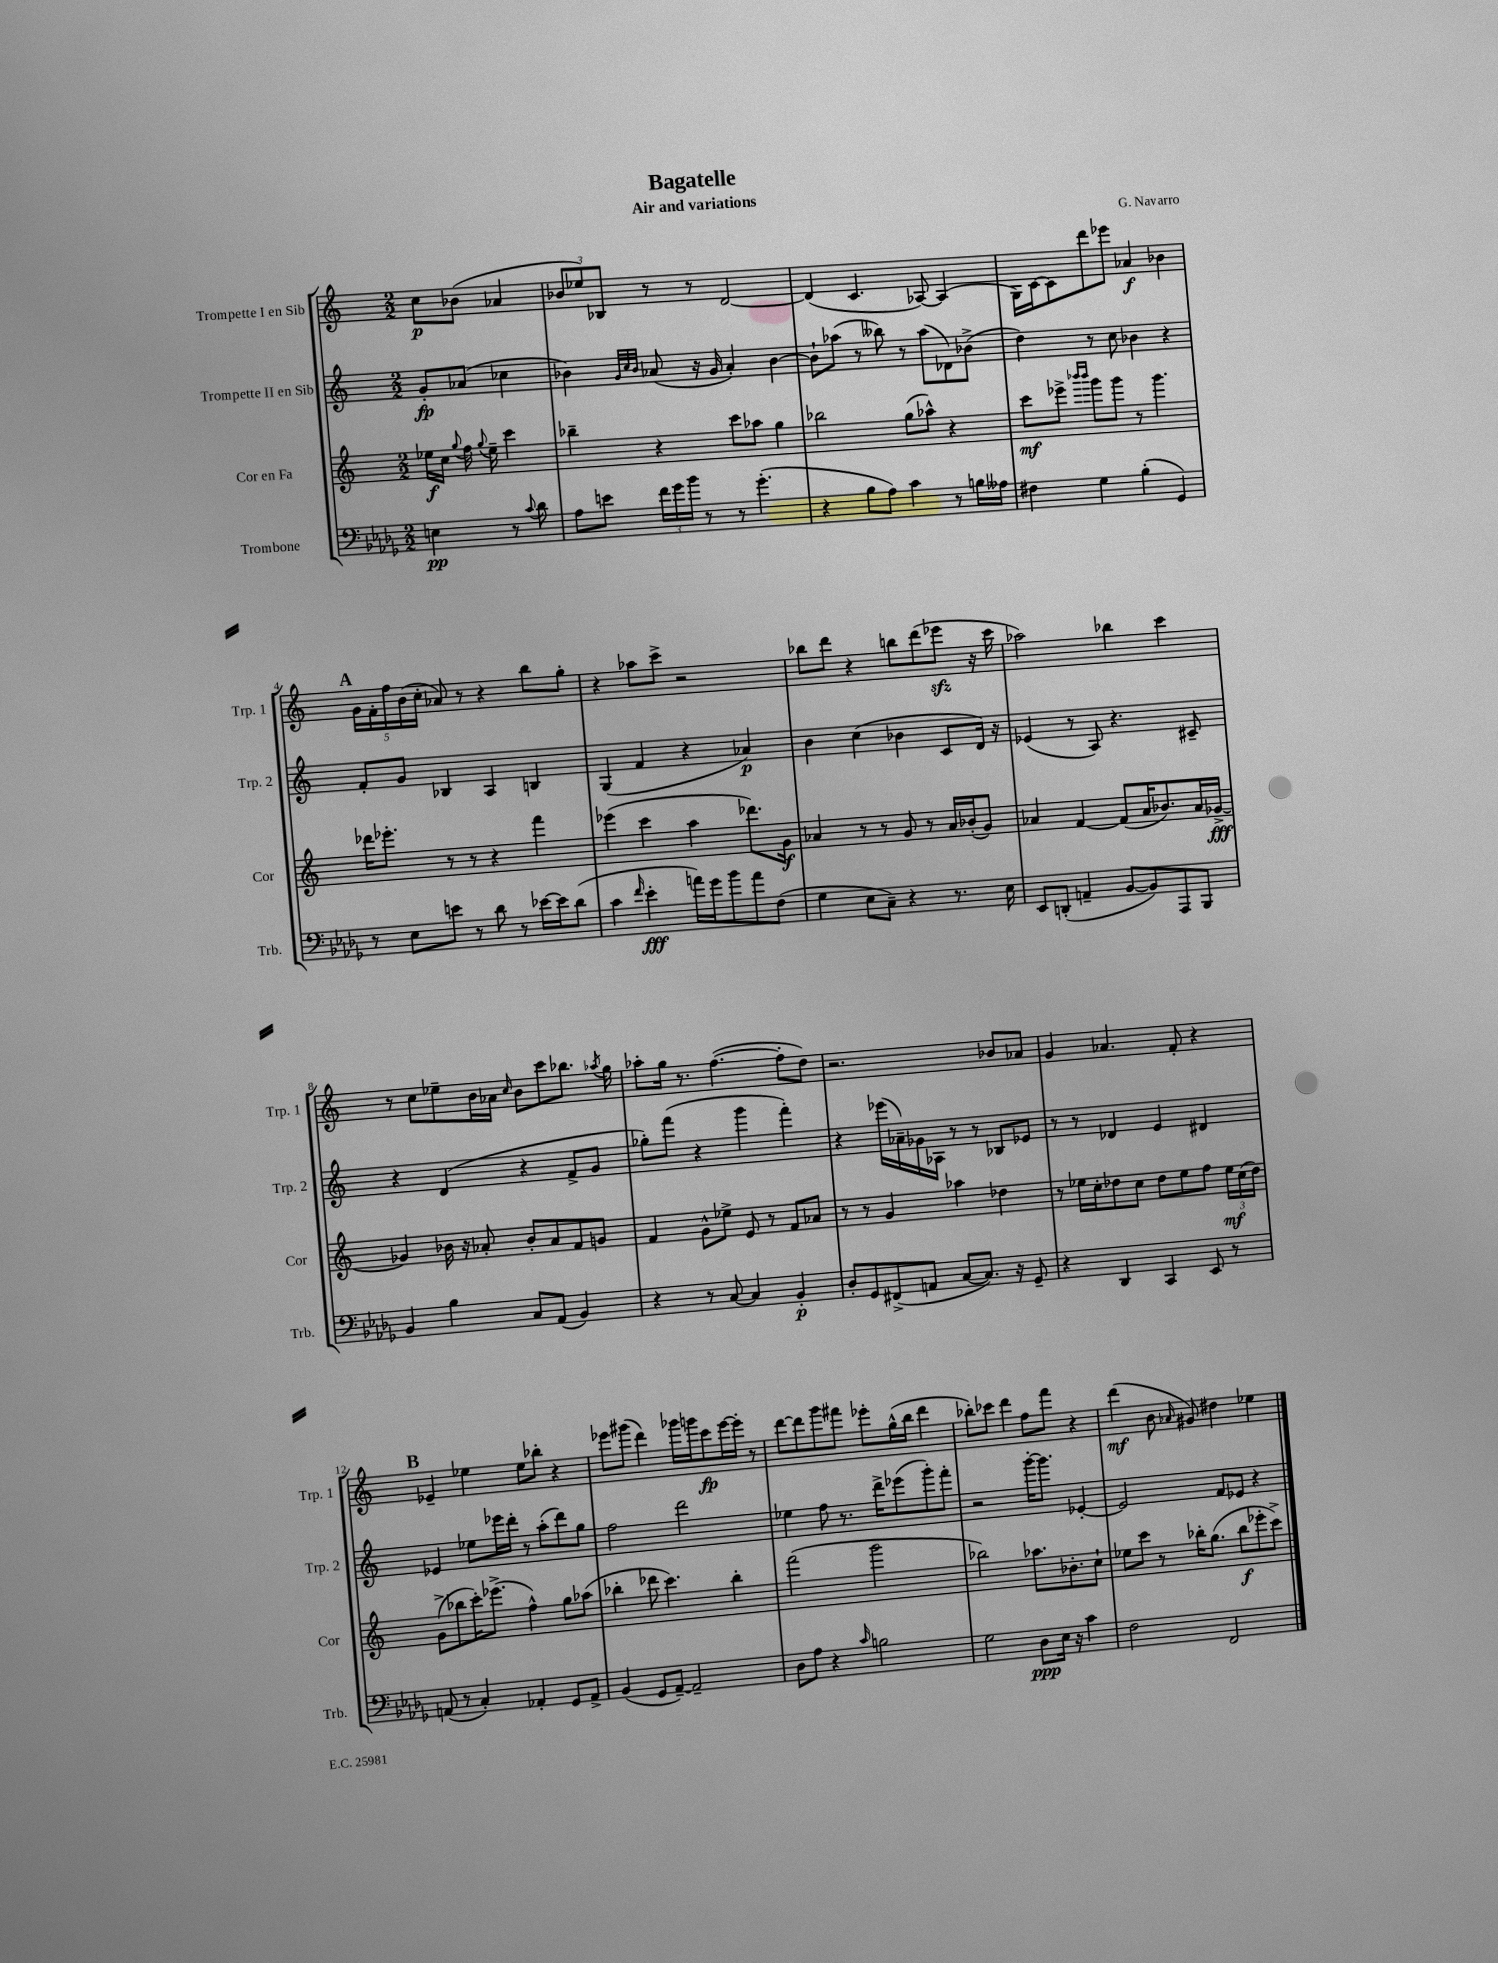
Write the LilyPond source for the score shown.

\header { title = "Bagatelle" composer = "G. Navarro" subtitle = "Air and variations" }
<<
\new StaffGroup <<
\new Staff = "s0" \with { instrumentName = "Trompette I en Sib" shortInstrumentName = "Trp. 1" } {
    \clef treble \key c \major \numericTimeSignature \time 2/2 \partial 2
    \autoBeamOff c''8[\p bes'8]( aes'4 |
    \tuplet 3/2 { bes'8[ ees''8) bes8] } r8 r8 d'2~ |
    d'4( c'4. aes8~) aes4( |
    g16[) c'16~ c'8 d'''8 ees'''8] aes'4\f bes'4 |
    \mark \markup { \bold "A" } \tuplet 5/4 { g'16[ f'16-. f''16 b'16( c''16]-. } aes'8) r8 r4 b''8[ g''8]-. |
    r4 aes''8[ c'''8]-> r2 |
    bes''8[ d'''8] r4 b''8[ d'''8( ees'''8]\sfz r16 c'''16 |
    aes''2) bes''4 c'''4 |
    r8 c''8[ ees''8-- b'16 aes'16] \grace { c''16 } b'8[ c'''8 bes''8.] \acciaccatura { aes''8 } g''16 |
    aes''8[-. g''16] r8. f''4.~( f''8[-. d''8]) |
    r2. bes'8[ aes'8] |
    g'4 aes'4. f'8-. r4 |
    \mark \markup { \bold "B" } ees'4-- ees''4 ees''8[ bes''8]-. r4 |
    ees'''8[ gis'''8]( d'''4) ges'''16[ g'''16 c'''8\fp ees'''16~ ees'''16]-. r8 |
    d'''8[~ d'''8 g'''8 fis'''8] ees'''8[-. g''16-^( b''16] d'''4 |
    bes''8[-.) ces'''8] d'''4 f''8[ f'''8] r4 |
    d'''4\mf( b'8 \grace { aes'16 } gis'8) dis''4 ees''4 \bar "|." |
}
\new Staff = "s1" \with { instrumentName = "Trompette II en Sib" shortInstrumentName = "Trp. 2" } {
    \clef treble \key c \major \numericTimeSignature \time 2/2 \partial 2
    \autoBeamOff g'8[-.\fp aes'8]( ces''4 |
    bes'4) \grace { g'32[ c''32 bes'32] } aes'8( r16 g'16 aes'4-.) bes'4~ |
    bes'8[-! aes''8]( r8 beses''8) r8 aes''8[( des'8) bes'8]->( |
    d''4) r8 c''8 bes'4 r4 |
    \mark \markup { \bold "A" } f'8[-. g'8] bes4 a4 b4 |
    g4( f'4 r4 aes'4\p) |
    b'4 c''4( bes'4 c'8[ d'16]) r16 |
    ees'4( r8 a8) r4. cis'8-- |
    r4 d'4( r4 f'8[-> g'8] |
    ges''8[-.) f'''8]( r4 g'''4 f'''4-.) |
    r4 ees'''16[( aes'16--) ges'16 aes16] r8 r8 bes8[ ees'8] |
    r8 r8 des'4 e'4 dis'4 |
    \mark \markup { \bold "B" } ees'4 ees''8[ ees'''16 d'''16]-. r8 a''8[-.( d'''8) g''8] |
    f''2 d'''2 |
    ees''4 f''8 r8. d'''16[-> ees'''8( g'''8-.) f'''8]-. |
    r2 g'''16[~-. g'''8.] ees'4~-. |
    ees'2 f'8[ ees'8] r4 \bar "|." |
}
\new Staff = "s2" \with { instrumentName = "Cor en Fa" shortInstrumentName = "Cor" } {
    \clef treble \key c \major \numericTimeSignature \time 2/2 \partial 2
    \autoBeamOff ees''16[\f c''16] \appoggiatura { g''8 } f''16 \appoggiatura { g''8 } ees''16-- c'''4 |
    bes''4-- r4 c'''8[ aes''8] g''4 |
    bes''2 g''8[( aes''8]-^) r4 |
    c'''8[\mf ees'''8]-> \grace { bes'''16[ bes'''16] } g'''8[ g'''8] r8 g'''4. |
    \mark \markup { \bold "A" } des'''16[ ees'''8.]-. r8 r8 r4 f'''4 |
    ees'''4( c'''4 a''4 des'''8.[) g'16]\f |
    aes'4 r8 r8 g'8 r8 aes'16[ bes'16-.( g'8]) |
    aes'4 f'4~ f'8[( aes'16 bes'8.) aes'16 ges'16]~->\fff |
    ges'4 bes'16 r16 aes'8-. bes'8[-. aes'8 f'8 g'8] |
    f'4 g'8[-^ ees''8]-> e'8 r8 f'8[ aes'8] |
    r8 r8 g'4 aes''4 des''4 |
    r8 ees''16[ c''16-. des''8 c''8] des''8[ ees''8 f''8] \tuplet 3/2 { ees''16[\mf c''16( des''16]) } |
    \mark \markup { \bold "B" } g'8[->( bes''8 c'''16-.) ees'''8.]->( f''4-^) g''8[ aes''8]( |
    bes''4-. des'''8 c'''4.) bes''4-. |
    f'''2( g'''2 |
    bes''2) aes''8.[ bes'8.-. c''8]-! |
    ees''8[ c'''8] r8 bes''16[-. g''8.]( bes''8[\f ees'''8-. c'''8]->) \bar "|." |
}
\new Staff = "s3" \with { instrumentName = "Trombone" shortInstrumentName = "Trb." } {
    \clef bass \key des \major \numericTimeSignature \time 2/2 \partial 2
    \autoBeamOff e4\pp r8 \appoggiatura { c'8 } des'8 |
    aes8[ e'8] \tuplet 3/2 { f'16[ ges'16 bes'16] } r8 r8 ges'4.-.( |
    r4 bes8[ aes8]) c'4 r8 b16[ aeses16] |
    fis4 ges4 bes4-.( ges,4) |
    \mark \markup { \bold "A" } r8 ees8[ e'8] r8 des'8 r8 ees'16[~ ees'16 des'8]( |
    c'4 \grace { f'16 } ees'4-.\fff a'16[) ges'16 bes'8 a'8 f8]( |
    ges4 ees8[ c8]--) r4 r8. ees16 |
    ees,8[ d,8]-.( a,4-- bes,8[~ bes,8) aes,,8 bes,,8] |
    bes,4 bes4 c8[ aes,8]( bes,4) |
    r4 r8 c8~ c4 bes,4-.\p |
    des8[-. ges,8 fis,8->( a,8] c8[~ c8.]) r16 ges,8-- |
    r4 des,4 c,4 ees,8 r8 |
    \mark \markup { \bold "B" } a,8( r8 c4-.) aes,4-. ges,8[ aes,8]-> |
    bes,4( ges,8[ aes,8]~--) aes,2-- |
    des8[ aes8] r4 \grace { c'16 } b2 |
    ges2 des8[\ppp ees16] r16 c'4 |
    f2 f,2 \bar "|." |
}
>>
>>
